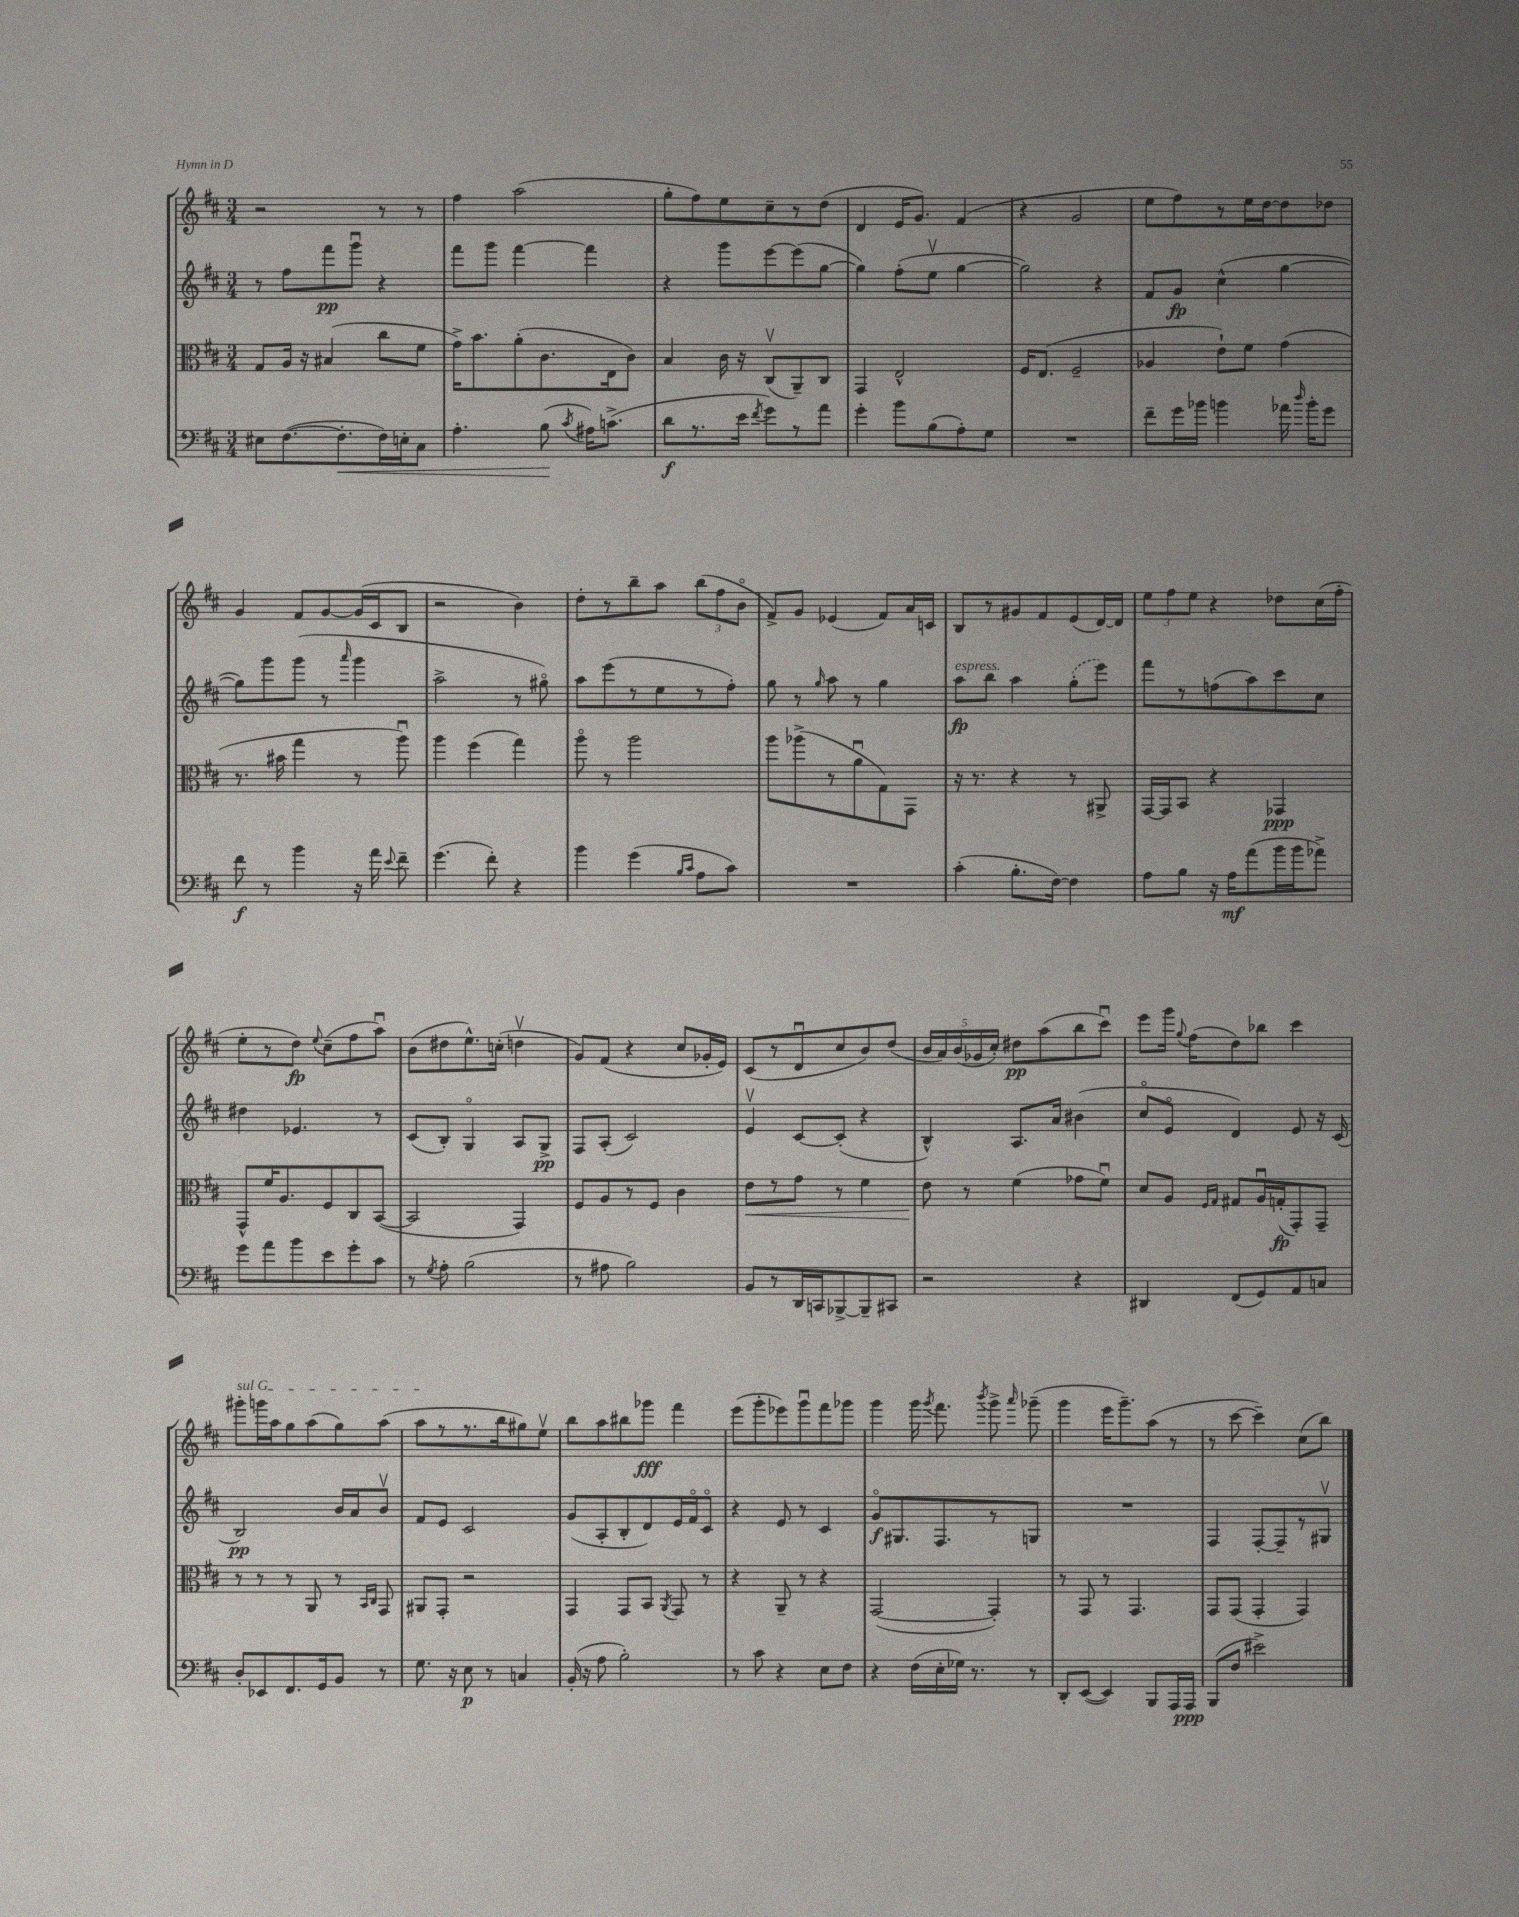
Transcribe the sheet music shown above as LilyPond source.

<<
\new StaffGroup <<
\new Staff = "s0" {
    \clef treble \key d \major \numericTimeSignature \time 3/4
    \autoBeamOff r2 r8 r8 |
    fis''4 a''2( |
    g''8[-. fis''8) e''8 cis''8-- r8 d''8]( |
    d'4 e'16[ g'8.]) fis'4( |
    r4 g'2 |
    e''8[ fis''8) r8 e''16 d''16~ d''8 des''8] |
    g'4 fis'8[ g'8~ g'16( cis'16 b8] |
    r2 b'4) |
    d''8[-. r8 b''8-- a''8] \tuplet 3/2 { b''8[( fis''8 b'8]\flageolet } |
    fis'8[->) g'8] ees'4( fis'8[) a'16 c'16] |
    b8[ r8 gis'8 fis'8 e'8( d'16~) d'16] |
    \tuplet 3/2 { e''8[ fis''8 e''8] } r4 des''8[ cis''16( fis''16]-. |
    e''8[-. r8 d''8]\fp) \appoggiatura { e''8 } cis''8[--( fis''8 a''8]\downbow) |
    b'8[( dis''8 e''8.-^) c''16]-.( d''4\upbow |
    g'8[) fis'8]( r4 cis''8[ ges'16-. e'16]) |
    cis'8[( r8 d'8\downbow cis''8 b'8) d''8]( |
    \tuplet 5/4 { b'16[ a'16) b'16( ges'16 cis''16]-.) } dis''8[\pp a''8( b''8 cis'''8]\downbow) |
    e'''8[ g'''16] \appoggiatura { g''8 } fis''16[( d''8) bes''8] cis'''4 |
    \once \override TextSpanner.bound-details.left.text = \markup { \italic "sul G" } gis'''8[-.\startTextSpan g'''16 a''16 g''8 a''8( g''8) a''8]( |
    a''8[\stopTextSpan r8 r8. b''16 gis''8) e''8]\upbow |
    b''8[ a''8 bis''8 ges'''8]\fff fis'''4 |
    e'''8[( g'''8-. ees'''8) g'''8\downbow fis'''8 ges'''8] |
    g'''4 g'''16 \acciaccatura { g'''8 } fis'''8. \acciaccatura { b'''8 } g'''8-> \grace { a'''16 } ges'''8--( |
    g'''4 e'''16[ g'''8.--) a''8]( r8 |
    r8 cis'''8~ cis'''4--) cis''8[( b''8]) \bar "|." |
}
\new Staff = "s1" {
    \clef treble \key d \major \numericTimeSignature \time 3/4
    \autoBeamOff r8 fis''8[ fis'''8\pp g'''8]\downbow r4 |
    fis'''8[ g'''8] fis'''4~ fis'''4 |
    r4 g'''8[ e'''8~ e'''8( g''8]~ |
    g''4) fis''8[-.( e''8]\upbow g''4~ |
    g''2) r4 |
    fis'8[ g'8]\fp cis''4-^( g''4~ |
    g''8[) g'''8 g'''8]( r8 \grace { a'''16 } g'''4 |
    a''2-> r8 gis''8\flageolet) |
    a''8[ e'''8( r8 e''8 r8 fis''8]-.) |
    g''8 r8 \grace { g''16 } a''8 r8 g''4 |
    a''8[\fp^\markup { \italic "espress." } b''8] a''4 \once \slurDashed g''8[-.( e'''8]) |
    fis'''8[ r8 f''8( a''8) cis'''8 cis''8] |
    dis''4 ees'4. r8 |
    cis'8[( b8]-.) g4\flageolet a8[ g8]->\pp |
    fis8[ a8]-.( cis'2) |
    e'4\upbow cis'8[~ cis'8]-.( r4 |
    b4-^) a8.[ a'16] bis'4( |
    cis''8[\flageolet e'8]\flageolet d'4) e'8 r16 cis'16( |
    b2\pp) b'16[ a'16 b'8]\upbow |
    fis'8[ e'8] cis'2 |
    g'8[( a8-. b8-. d'8) e'16 fis'16\flageolet cis'8]\flageolet |
    r4 e'8 r8 cis'4 |
    g'8[\flageolet\f gis8. fis8. r8 g8] |
    R2. |
    fis4 fis8[~-. fis8-- r8 gis8]\upbow \bar "|." |
}
\new Staff = "s2" {
    \clef alto \key d \major \numericTimeSignature \time 3/4
    \autoBeamOff g8[ a16] r16 bis4( cis''8[ fis'8] |
    g'16[->) b'8. a'8-.( cis'8. e16 cis'8]) |
    b4 cis'16 r16 cis8[\upbow( a,8--) cis8] |
    g,4 e2-^ |
    fis16[ e8.]( fis2-- |
    aes4 e'8[-!) fis'8] g'4( |
    r8. bis'16 g''4 r8 a''8\downbow) |
    a''4 fis''4( g''4) |
    a''8\flageolet r8 a''2 |
    a''8[ aes''8->( r8 a'8\downbow g8) g,8] |
    r16 r8. r4 r8 ais,8-> |
    g,16[~ g,16 b,8] r4 ges,4\ppp |
    g,8[-^ fis'16 a8. fis8 cis8 b,8]~( |
    b,2 g,4) |
    fis8[ a8 r8 fis8] cis'4 |
    e'8[\< r8 g'8] r8 fis'4 |
    e'8\! r8 fis'4( ges'8[ fis'8]\downbow) |
    d'8[ a8] \grace { fis16[ g16] } gis8[ a16\downbow g16-.\fp( g,8-.) g,8]-- |
    r8 r8 r8 a,8 r8 \grace { b,16[ cis16] } g,8 |
    ais,8[ g,8]-. r2 |
    g,4 g,8[ b,8] \acciaccatura { a,8 } g,8 r8 |
    r4 a,8-- r8 r4 |
    g,2~( g,4-.) |
    r8 g,8 r8 g,4. |
    g,8[ g,8]( g,4-. g,4) \bar "|." |
}
\new Staff = "s3" {
    \clef bass \key d \major \numericTimeSignature \time 3/4
    \autoBeamOff eis8[ fis8.~( fis8.-.\< fis16) e16-. cis8] |
    a4.-. b8\!( \acciaccatura { cis'8 } ais16[) c'8.]->( |
    d'8[\f r8. e'16] \acciaccatura { fis'8 } g'8[) r8 a'8] |
    g'4-. b'8[ b8( a8-.) g8] |
    R2. |
    fis'8[-- g'16 bes'16] b'4 aes'16 \grace { d''16 } b'16[-. g'8] |
    fis'8\f r8 b'4 r16 a'16 \appoggiatura { e'8 } fis'8-- |
    g'4.( fis'8-.) r4 |
    b'4 g'4( \grace { b16[ cis'16] } a8[ cis'8]) |
    R2. |
    cis'4-.( b8.[-. fis16]~) fis4 |
    a8[ b8] r16 a16[\mf a'8( b'16 b'16 aes'8]->) |
    g'8[ a'8 b'8 e'8 g'8-. cis'8] |
    r8 \acciaccatura { g8 } a8-. b2( |
    r8 ais8 b2) |
    b,8[ r8 d,16 c,16 bes,,8~-> bes,,8-- cis,8] |
    r2 r4 |
    dis,4 fis,8[( g,8) a,8 c8] |
    d8[-. ees,8 fis,8. g,16 b,8] r8 |
    g8. r16 e8\p r8 c4 |
    b,16-.( r16 a8 b2-.) |
    r8 cis'8 r4 e8[ fis8] |
    r4 fis16[( e16-. ges16]) r8. r8 |
    d,8[-. e,8]~( e,4) b,,8[ a,,16 a,,16]\ppp |
    b,,8[( fis8] eis'2->) \bar "|." |
}
>>
>>
\layout { \context { \Score \remove "Bar_number_engraver" } }
